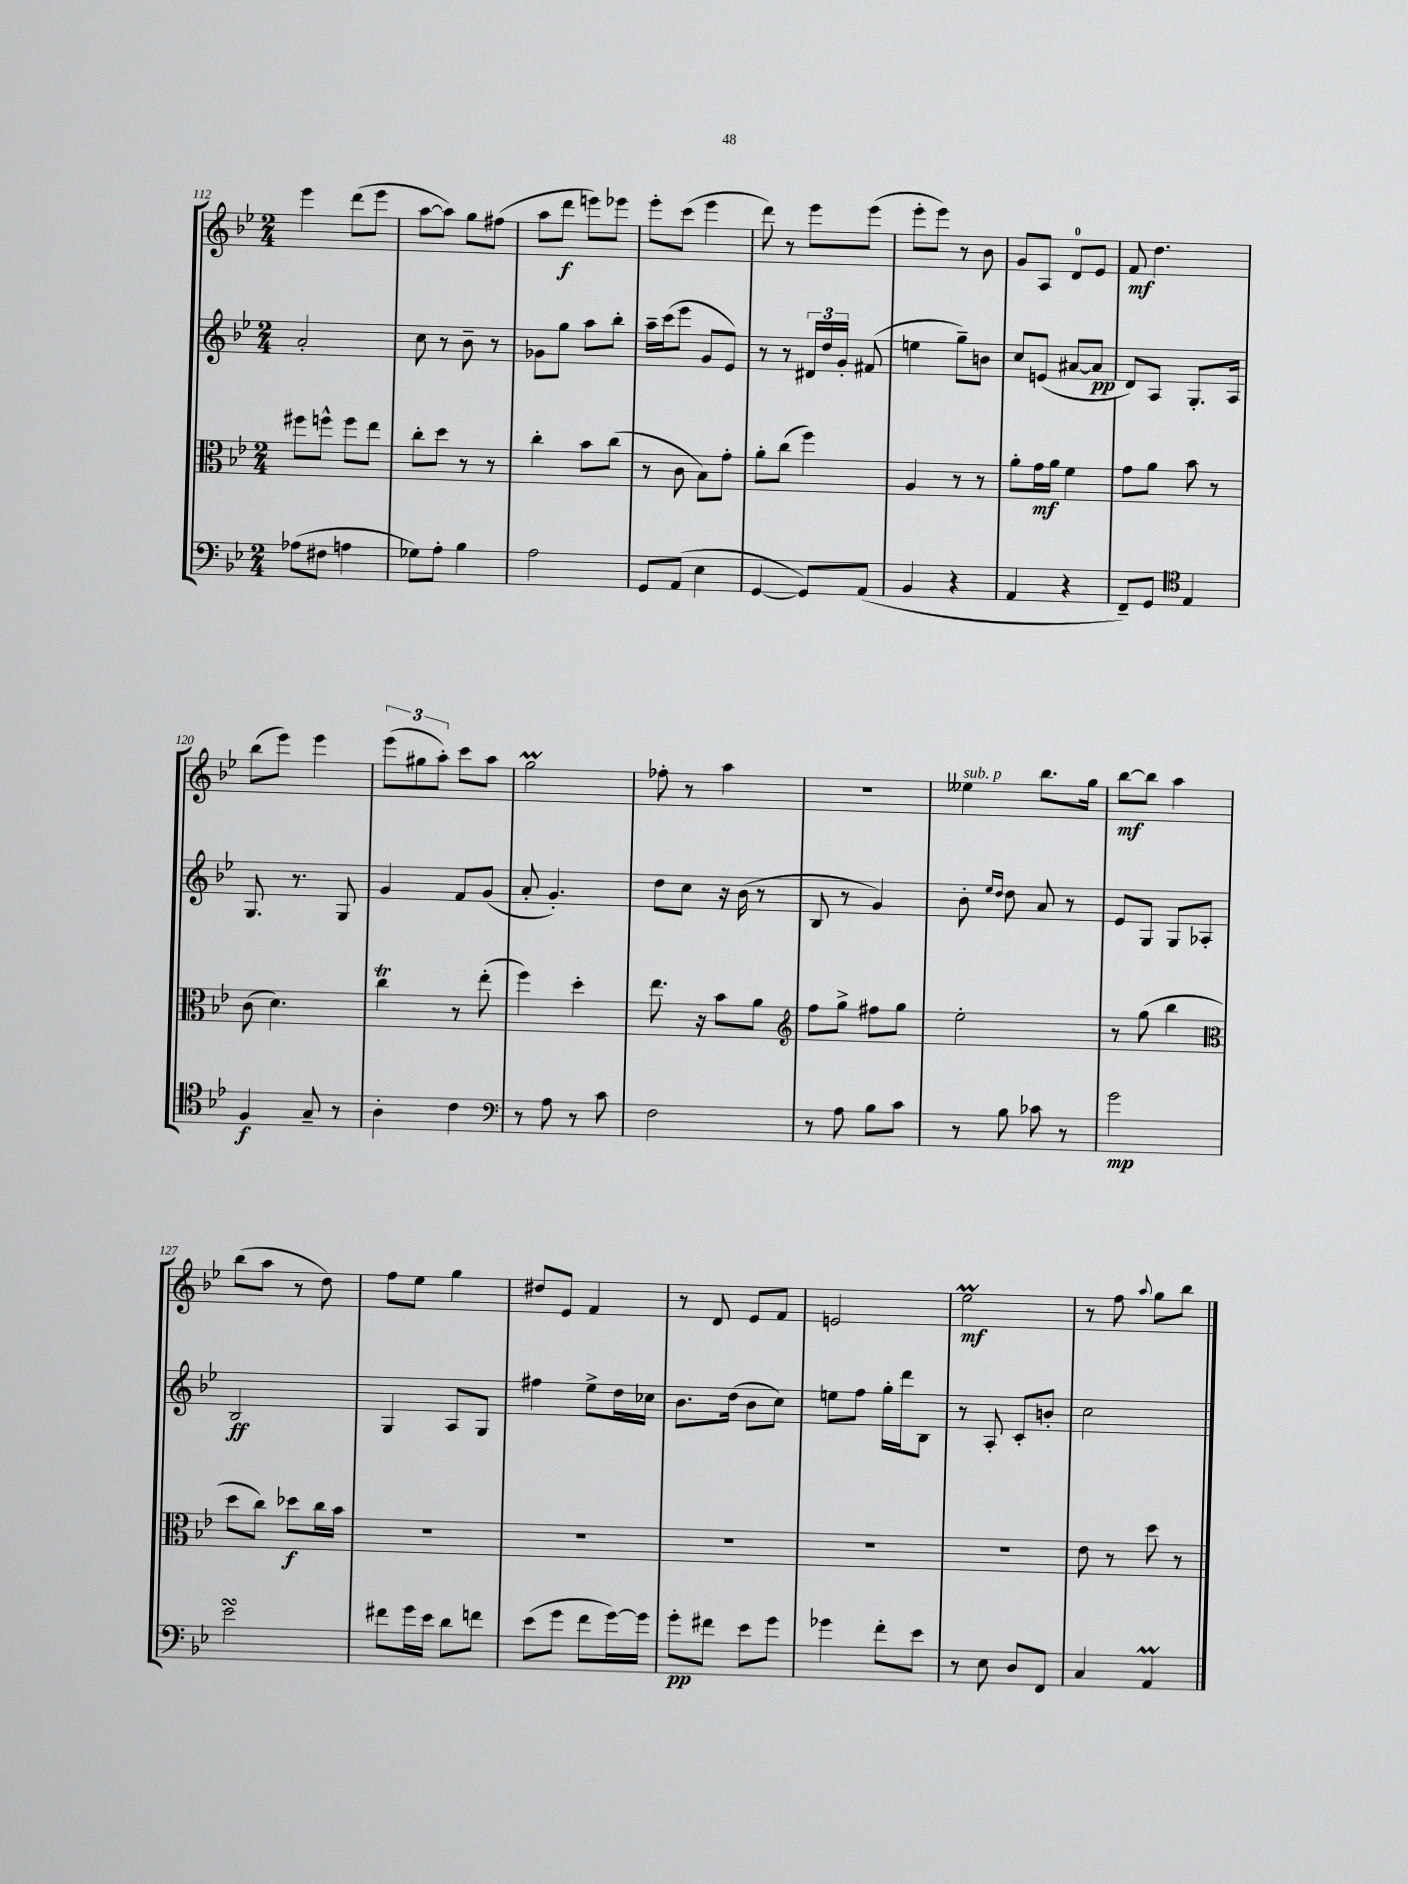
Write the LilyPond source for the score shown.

<<
\new StaffGroup <<
\new Staff = "s0" {
    \clef treble \key bes \major \numericTimeSignature \time 2/4
    \autoBeamOff ees'''4 d'''8[( ees'''8] |
    a''8[~ a''8]) g''8[ fis''8]( |
    a''8[ d'''8]\f e'''8[) ees'''8] |
    ees'''8[-. c'''8]( ees'''4 |
    d'''8) r8 ees'''8[ ees'''8]( |
    ees'''8[-. ees'''8]) r8 bes'8 |
    g'8[ a8] d'8[-0 ees'8] |
    f'8\mf d''4. |
    bes''8[( ees'''8]) ees'''4 |
    \tuplet 3/2 { ees'''8[( gis''8 a''8]-.) } c'''8[ a''8] |
    g''2\prall |
    fes''8-. r8 a''4 |
    R2 |
    eeses''4^\markup { \italic "sub. p" } bes''8.[ g''16] |
    bes''8[~\mf bes''8] a''4 |
    bes''8[( a''8] r8 d''8) |
    f''8[ ees''8] g''4 |
    dis''8[ ees'8] f'4 |
    r8 d'8 ees'8[ f'8] |
    e'2 |
    ees''2\prall\mf |
    r8 f''8 \appoggiatura { a''8 } g''8[ bes''8] \bar "|." |
}
\new Staff = "s1" {
    \clef treble \key bes \major \numericTimeSignature \time 2/4
    \autoBeamOff a'2-. |
    c''8 r8 bes'8-- r8 |
    ges'8[ g''8] a''8[ bes''8]-. |
    a''16[-- c'''16( ees'''8] g'8[ ees'8]) |
    r8 r8 \tuplet 3/2 { dis'16[ d''16 g'16]-. } fis'8( |
    e''4 g''8[--) b'8] |
    c''8[ e'8]( ais'8[~ ais'8]\pp |
    d'8[) a8] g8.[-. a16] |
    g8. r8. g8 |
    g'4 f'8[ g'8]( |
    a'8-. g'4.-.) |
    d''8[ c''8] r16 bes'16( r8 |
    bes8 r8 g'4) |
    bes'8-. \grace { ees''16[ d''16] } d''8 a'8 r8 |
    ees'8[ g8] g8[ aes8]-. |
    bes2\ff |
    g4 a8[ g8] |
    fis''4 ees''8[-> d''16 ces''16] |
    bes'8.[ d''16]( bes'8[ c''8]) |
    e''8[ f''8] g''16[-. d'''16 bes8] |
    r8 a8-. c'8[-. b'8]-. |
    c''2 \bar "|." |
}
\new Staff = "s2" {
    \clef alto \key bes \major \numericTimeSignature \time 2/4
    \autoBeamOff fis''8[ f''8]-^ f''8[ ees''8] |
    c''8[-. d''8] r8 r8 |
    c''4-. bes'8[ c''8]( |
    r8 c'8 bes8[) g'8]-. |
    a'8[-. c''8]( f''4) |
    a4 r8 r8 |
    a'8[-. g'16\mf a'16] f'4 |
    g'8[ a'8] bes'8 r8 |
    c'8( d'4.) |
    c''4\trill r8 ees''8-.( |
    f''4) d''4-. |
    ees''8. r16 bes'8[ a'8] |
    \clef treble f''8[ g''8]-> fis''8[ g''8] |
    ees''2-. |
    r8 g''8( bes''4 |
    \clef alto d''8[ c''8]) des''8[\f c''16 bes'16] |
    R2 |
    R2 |
    R2 |
    R2 |
    R2 |
    ees'8 r8 d''8 r8 \bar "|." |
}
\new Staff = "s3" {
    \clef bass \key bes \major \numericTimeSignature \time 2/4
    \autoBeamOff aes8[( fis8] a4 |
    ges8[) a8]-. bes4 |
    a2 |
    g,8[ a,8]( ees4 |
    g,4~ g,8[) a,8]( |
    bes,4 r4 |
    a,4 r4 |
    f,8[--) g,8] \clef tenor ees4 |
    f4\f g8-- r8 |
    a4-. c'4 |
    \clef bass r8 a8 r8 c'8 |
    f2 |
    r8 a8 bes8[ c'8] |
    r8 bes8 ces'8 r8 |
    g'2\mp |
    ees'2\turn |
    fis'8[ g'16 ees'16] d'8[ f'8] |
    ees'8[( g'8] f'8[ g'16~) g'16] |
    g'8[-.\pp fis'8] ees'8[ g'8] |
    ges'4 f'8[-. ees'8] |
    r8 ees8 d8[ f,8] |
    c4 a,4\prall \bar "|." |
}
>>
>>
\layout { \context { \Score currentBarNumber = #112 } }
